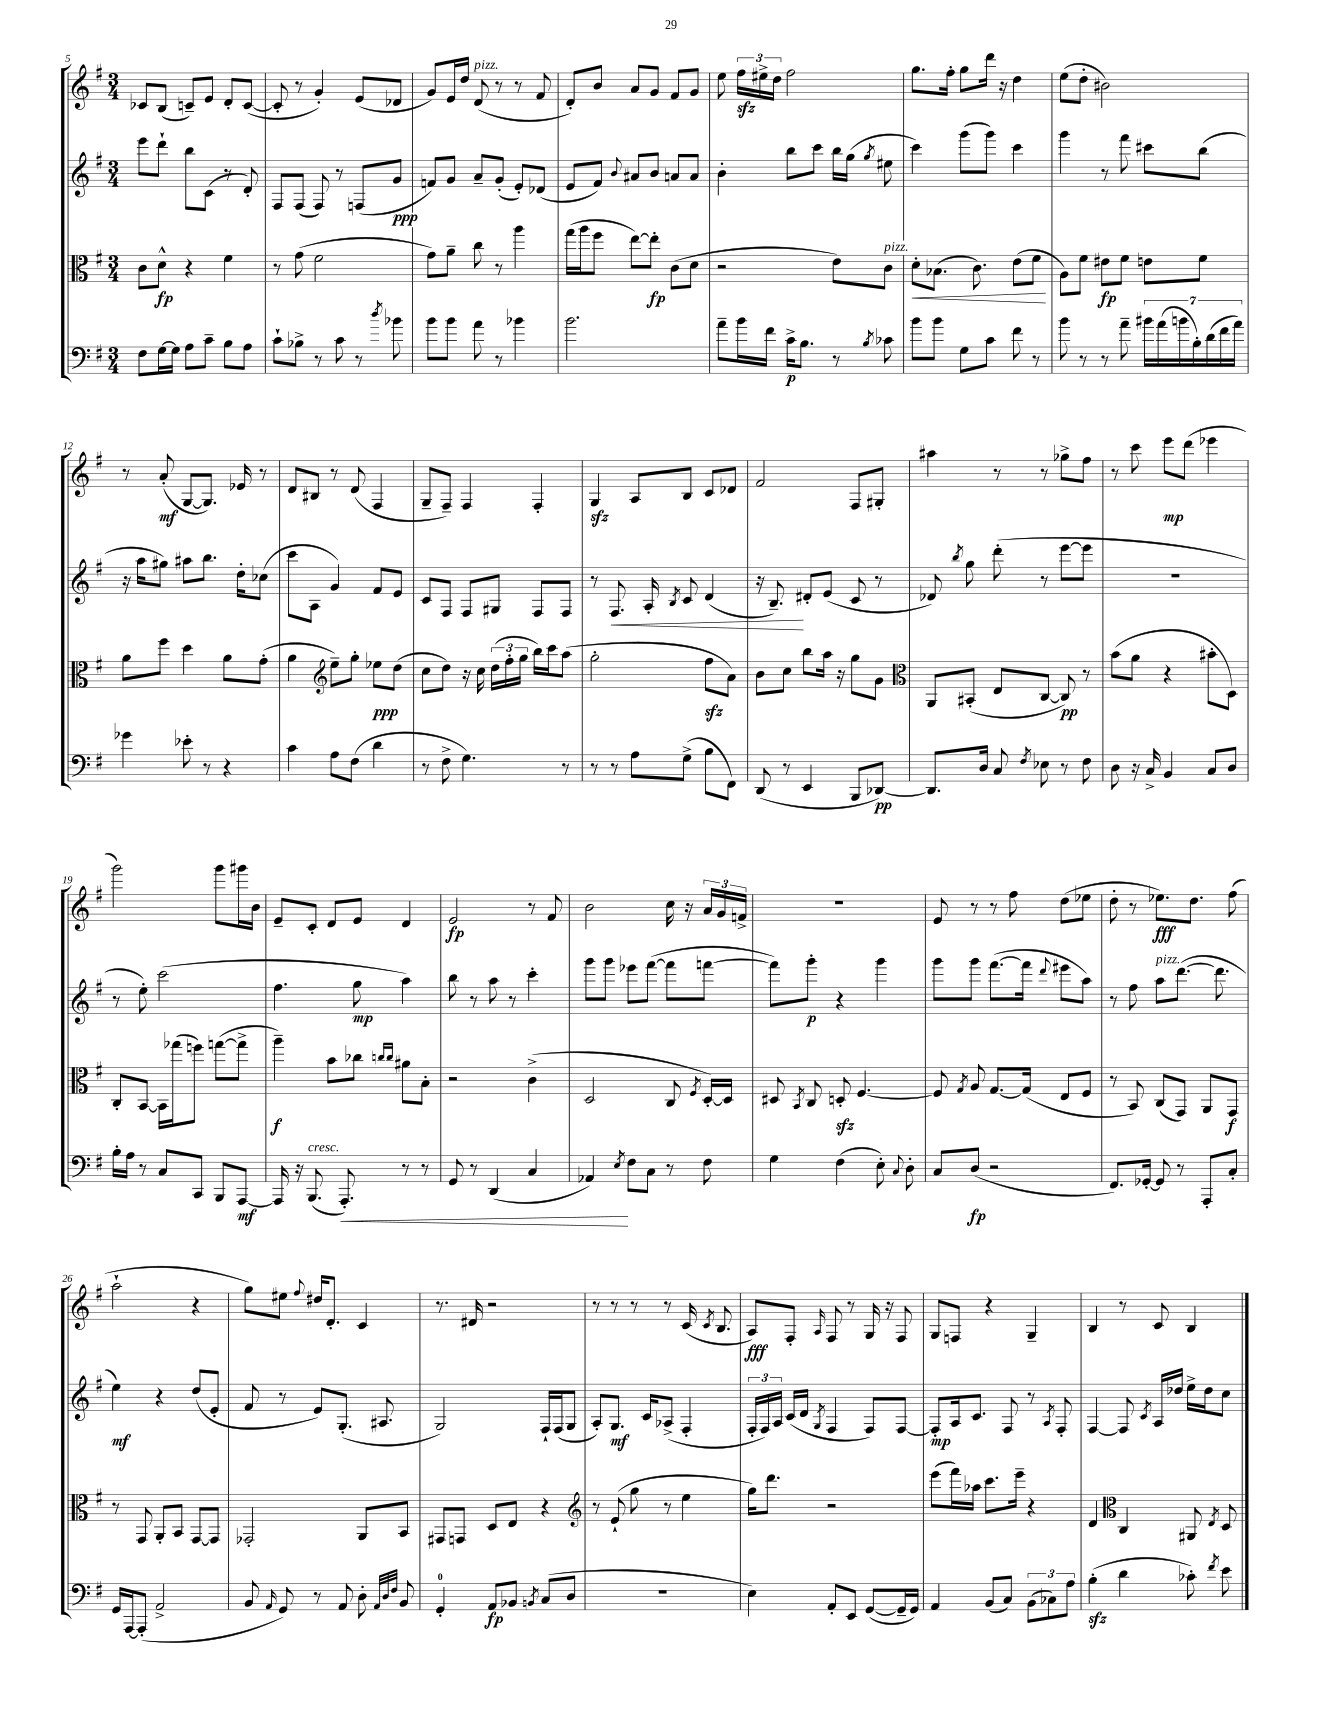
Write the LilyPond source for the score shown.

<<
\new StaffGroup <<
\new Staff = "s0" {
    \clef treble \key g \major \numericTimeSignature \time 3/4
    \autoBeamOff ces'8[ b8]( c'8[--) e'8] d'8[-. c'8]~( |
    c'8-. r8 g'4-.) e'8[( des'8] |
    g'8[) e'16 d''16] d'8^\markup { \italic "pizz." }( r8 r8 fis'8 |
    d'8[-.) b'8] a'8[ g'8] fis'8[ g'8] |
    e''8 \tuplet 3/2 { fis''16[\sfz eis''16-> d''16] } fis''2 |
    g''8.[ fis''16]-. g''8[ d'''16] r16 d''4 |
    e''8[( d''8]-. bis'2) |
    r8 a'8-.\mf( g8[~ g8.]) ees'16 r8 |
    d'8[ bis8] r8 d'8( fis4 |
    g8[-- fis8]--) fis4 fis4-. |
    g4\sfz a8[ b8] c'8[ des'8] |
    fis'2 fis8[ gis8]-. |
    ais''4 r8 r8 ges''8[-> fis''8] |
    r8 c'''8 e'''8[\mp d'''8]( ees'''4 |
    g'''2) g'''8[ gis'''16 b'16] |
    e'8[-- c'8]-. d'8[ e'8] d'4 |
    e'2\fp r8 fis'8 |
    b'2 c''16 r16 \tuplet 3/2 { a'16[ g'16 f'16]-> } |
    R2. |
    e'8 r8 r8 fis''8 d''8[( ees''8] |
    d''8-. r8 ees''8.[\fff) d''8.] fis''8( |
    a''2-! r4 |
    g''8[) eis''8] \appoggiatura { fis''8 } dis''16[ d'8.]-. c'4 |
    r8. dis'16 r2 |
    r8 r8 r8 r8 c'16( \acciaccatura { c'8 } b8. |
    a8[\fff) fis8]-. \grace { a16 } fis8 r8 g16 r16 fis8 |
    g8[ f8] r4 g4-- |
    b4 r8 c'8 b4 \bar "|." |
}
\new Staff = "s1" {
    \clef treble \key g \major \numericTimeSignature \time 3/4
    \autoBeamOff e'''8[ d'''8]-! b''8[ c'8]( r8 d'8-.) |
    fis8[ fis8]( fis8) r8 f8[( g'8]\ppp |
    f'8[) g'8] a'8[-- g'8]-.( e'8[-.) des'8]( |
    e'8[ fis'8]) \appoggiatura { b'8 } ais'8[ b'8] a'8[ a'8] |
    b'4-. b''8[ c'''8] b''16[ g''16]( \acciaccatura { g''8 } eis''8 |
    c'''4) g'''8[( g'''8]) c'''4 |
    g'''4 r8 fis'''8 cis'''8[ b''8]( |
    r16 a''16[ gis''8]) ais''8[ b''8.] d''16[-. ces''8]( |
    c'''8[ a8] g'4) fis'8[ e'8] |
    c'8[ fis8] fis8[ gis8] fis8[ fis8] |
    r8 fis8.\< a16-. \acciaccatura { b8 } c'8 d'4( |
    r16 b8.--\!) dis'8[-. e'8]( c'8 r8 |
    des'8) \acciaccatura { b''8 } g''8 d'''8-.( r8 e'''8[~ e'''8] |
    R2. |
    r8 e''8-.) c'''2( |
    fis''4. g''8\mp a''4) |
    b''8 r8 a''8 r8 c'''4-. |
    g'''8[ g'''8] ees'''8[ fis'''8]~( fis'''8[ f'''8]~ |
    f'''8[) g'''8]-.\p r4 g'''4 |
    g'''8[ g'''8] fis'''8.[~( fis'''16] \appoggiatura { d'''8 } eis'''8[ a''8]) |
    r8 fis''8 a''8[^\markup { \italic "pizz." } d'''8.]~( d'''8. |
    e''4\mf) r4 d''8[( e'8]-. |
    fis'8 r8 e'8[) g8.]-.( ais8. |
    g2) fis16[-! fis16( g8] |
    a8[-.) g8.]\mf c'16[ aes8]->( fis4-. |
    \tuplet 3/2 { fis16[-. fis16) a16] } c'16[( d'16] \acciaccatura { g8 } fis4 fis8[) fis8]~ |
    fis8[-.\mp a16 c'8.] fis8 r8 \acciaccatura { a8 } fis8-. |
    fis4~ fis8 \acciaccatura { c'8 } a16[ des''16] e''16[-> des''16 c''8] \bar "|." |
}
\new Staff = "s2" {
    \clef alto \key g \major \numericTimeSignature \time 3/4
    \autoBeamOff c'8[ d'8]-^\fp r4 fis'4 |
    r8 g'8( fis'2 |
    g'8[) a'8]-- c''8 r8 a''4 |
    g''16[( a''16 fis''8] e''8[~) e''8]-.\fp c'8[( d'8] |
    r2 e'8[) c'8]^\markup { \italic "pizz." } |
    d'8[-.\< bes8.]( c'8.) e'8[( fis'8]\! |
    a8[) fis'8] eis'8[\fp fis'8] e'8[ fis'8] |
    a'8[ fis''8] d''4 a'8[ g'8]-.( |
    a'4 \clef treble e''8[--) g''8]-. ees''8[\ppp d''8]( |
    c''8[ d''8]) r16 c''16 \tuplet 3/2 { d''16[( fis''16-. g''16] } b''16[) c'''16 a''8]( |
    g''2-. fis''8[\sfz a'8]) |
    b'8[ c''8] b''8[ a''16] r16 g''8[ g'8] |
    \clef alto a,8[ bis,8]-.( e8[ c8]~ c8\pp) r8 |
    b'8[( a'8] r4 bis'8[-. d8]) |
    c8[-. b,8]~ b,16[ ges''16( f''8]) g''8[~( g''8]-> |
    a''4--\f) b'8[ ces''8] \grace { c''16[ c''16] } ais'8[ b8]-. |
    r2 c'4->( |
    d2 c8 \acciaccatura { fis8 } d16[~-.) d16] |
    dis8 \acciaccatura { b,8 } c8 d8-.\sfz fis4.~ |
    fis8 \acciaccatura { g8 } a8 g8.[~ g16]( e8[ fis8] |
    r8 b,8) c8[( g,8]) a,8[ g,8]\f |
    r8 g,8 a,8[-. b,8] g,8[~ g,8] |
    ges,2-. a,8[ b,8] |
    gis,8[ g,8] d8[ e8] r4 |
    \clef treble r8 e'8-!( g''8 r8 e''4 |
    g''16[) d'''8.] r2 |
    e'''8[( fis'''16) aes''16] c'''8.[ e'''16]-- r4 |
    d'4 \clef alto c4 ais,8 \acciaccatura { e8 } d8 \bar "|." |
}
\new Staff = "s3" {
    \clef bass \key g \major \numericTimeSignature \time 3/4
    \autoBeamOff fis8[ g16~ g16] a8[ c'8]-- b8[ a8] |
    c'8[-! bes8]-> r8 c'8 r8 \acciaccatura { d''8 } bes'8 |
    b'8[ b'8] a'8 r8 bes'4 |
    b'2. |
    a'8[-- b'16 fis'16] c'16[->\p b8.] r8 \acciaccatura { b8 } ces'8 |
    b'8[ b'8] g8[ c'8] fis'8 r8 |
    b'8 r8 r8 a'8-- \tuplet 7/4 { bis'16[ a'16( b'16 b16-.) d'16( fis'16 a'16]) } |
    ges'4 ees'8-. r8 r4 |
    c'4 a8[ fis8]( d'4 |
    r8 fis8-> g4.) r8 |
    r8 r8 a8[ g8]->( b8[ fis,8]) |
    d,8( r8 e,4 b,,8[ des,8]~\pp) |
    des,8.[ d16] c8 \acciaccatura { fis8 } ees8 r8 fis8 |
    d8 r16 c16-> b,4 c8[ d8] |
    b16[-. a16] r8 c8[ c,8] b,,8[ a,,8]~\mf |
    a,,16 r16 b,,8.^\markup { \italic "cresc." }( a,,8.-.\<) r8 r8 |
    g,8 r8 d,4( c4 |
    aes,4\!) \acciaccatura { e8 } fis8[ c8] r8 fis8 |
    g4 fis4( e8-.) \appoggiatura { c8 } d8-. |
    c8[ d8]\fp( r2 |
    fis,8.[) ges,16]~-. ges,8 r8 a,,8[-. c8]-. |
    g,16[ a,,16~ a,,8]-.( a,2-> |
    b,8 \grace { a,16 } g,8) r8 a,8 d8-. \grace { a,32[ d32 fis32] } b,8 |
    g,4-0-. a,8[\fp bes,8] \acciaccatura { b,8 } c8[( d8] |
    R2. |
    e4) a,8[-. e,8] g,8[~( g,16-- g,16]) |
    a,4 b,8[( c8]) \tuplet 3/2 { b,8[( ces8) a8] } |
    b4-.\sfz( d'4 ces'8-.) \acciaccatura { fis'8 } e'8 \bar "|." |
}
>>
>>
\layout { \context { \Score currentBarNumber = #5 } }
